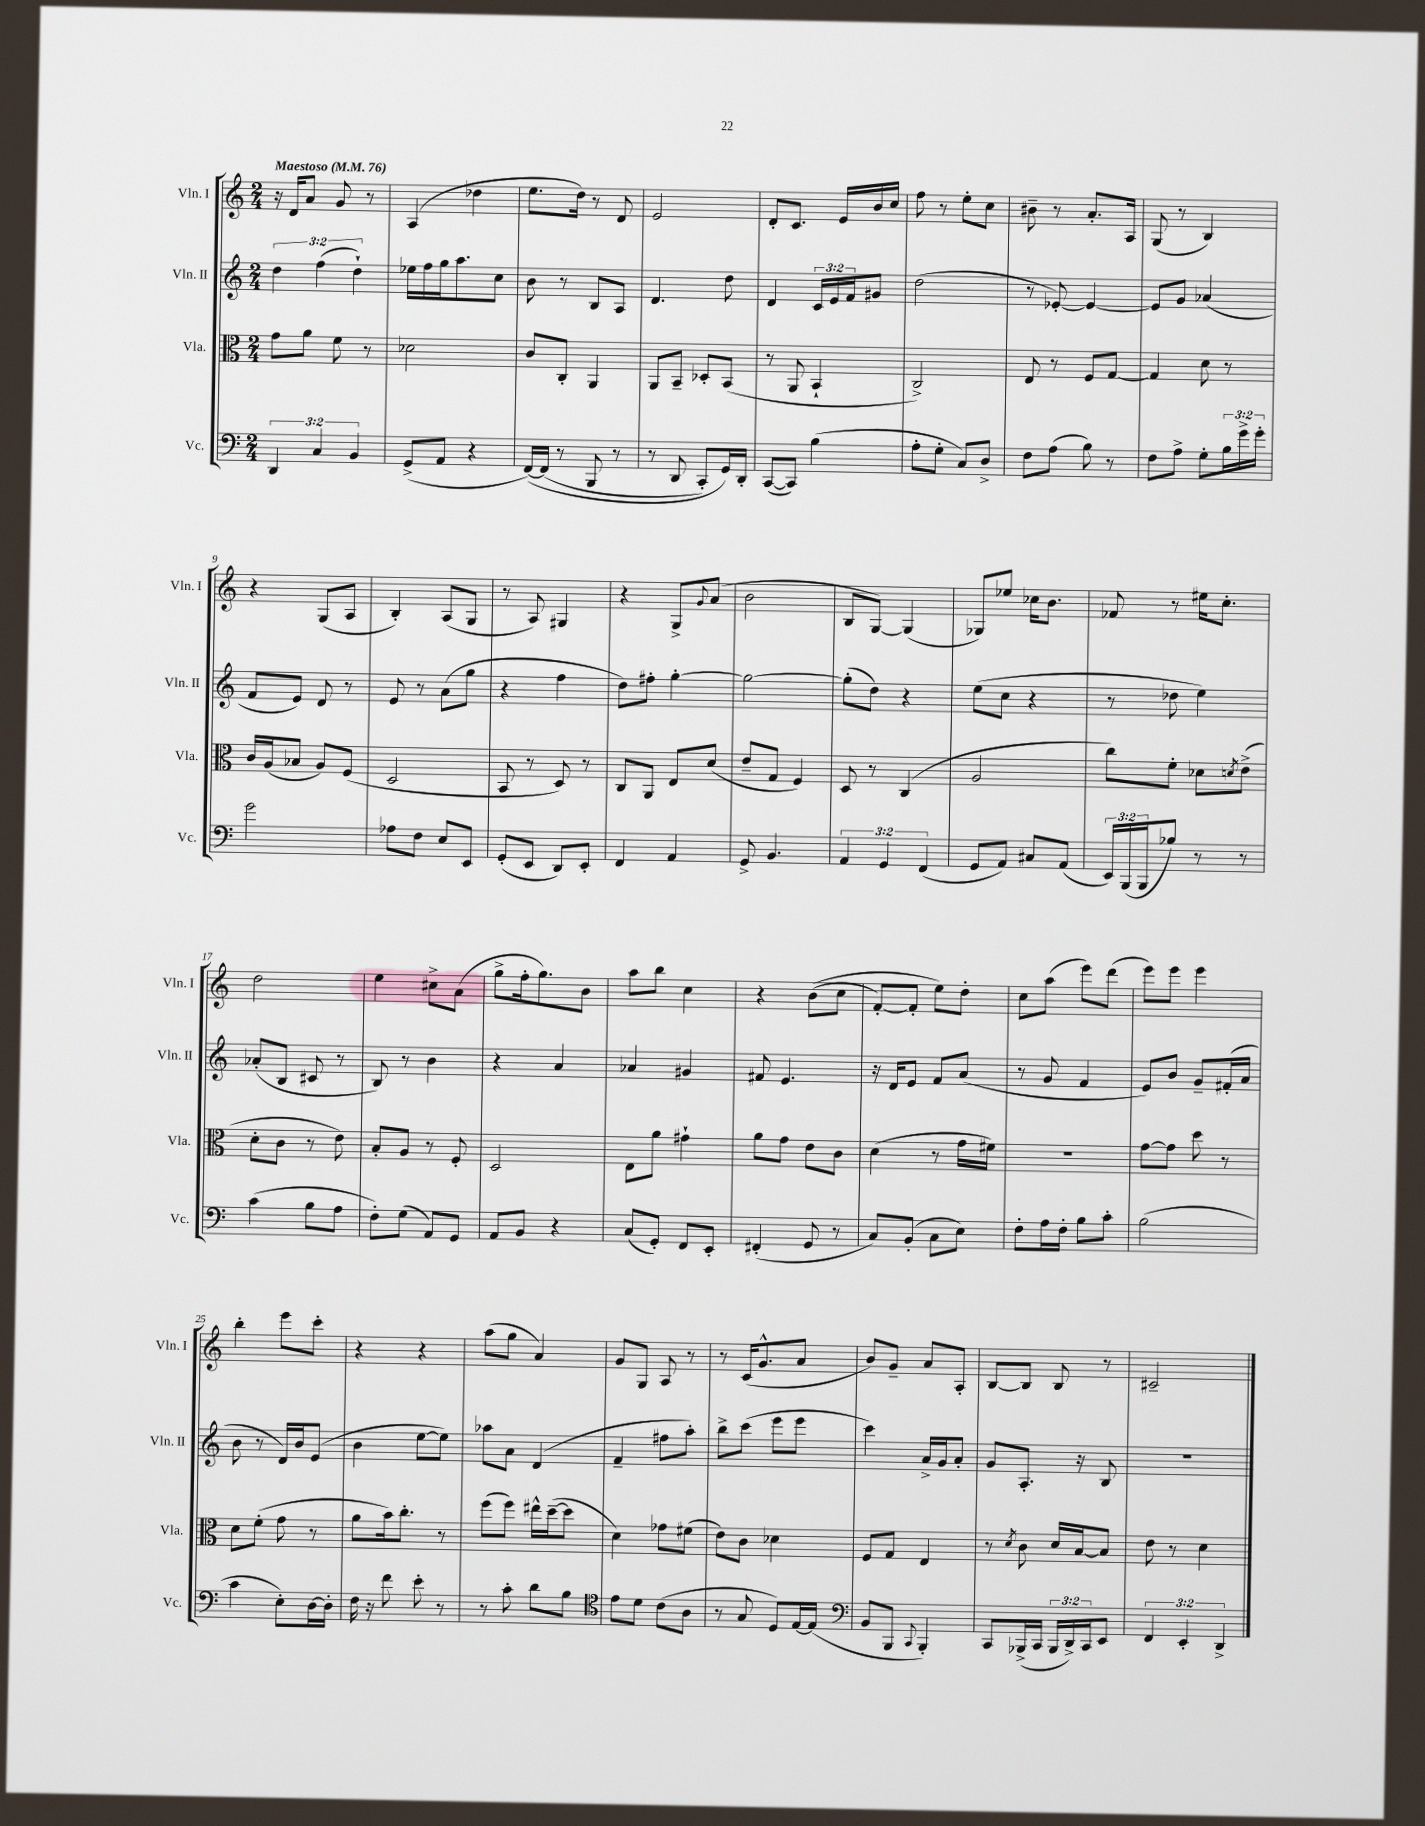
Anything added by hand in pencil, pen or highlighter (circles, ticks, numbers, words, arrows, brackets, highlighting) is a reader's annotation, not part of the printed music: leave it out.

**kern	**kern	**kern	**kern
*staff4	*staff3	*staff2	*staff1
*clefF4	*clefC3	*clefG2	*clefG2
*k[]	*k[]	*k[]	*k[]
*M2/4	*M2/4	*M2/4	*M2/4
*MM76	*MM76	*MM76	*MM76
6DD/	8g\L	6dd\	16r
.	.	.	16d/LK
.	8a\J	.	8a/J
6C/	.	(6ff\	.
.	8f\	.	8g/
6BB/	.	6dd`\)	.
.	8r	.	8r
=	=	=	=
(8GG^/L	2d-\	16ee-\LL	(4A/
.	.	16ff\	.
8AA/J	.	16gg\J	.
.	.	8.aa\	.
4r	.	.	4dd-\
.	.	8cc\J	.
=	=	=	=
&([16FF/LL)	8c/L	8b\	8.ee\L
(16FF/]JJ	.	.	.
8r	8C'/J	8r	.
.	.	.	16dd\Jk)
8BBB/	4AA/	8B/L	8r
8r	.	8A/J	8d/
=	=	=	=
8r	8AA/L	4.d/	2e/
8DD/	8BB~/J	.	.
8CC'/L)	8D-'/L	.	.
16GG/L&)	(8BB/J	8dd\	.
16DD'/JJ	.	.	.
=	=	=	=
([8CC/L	8r	4d/	8d'/L
8CC/]J)	8AA/	.	8.c/J
(4B\	4BB`/	24c/LL	.
.	.	24e/	.
.	.	.	16e/LL
.	.	24f/J	.
.	.	8g#/J	16b/
.	.	.	16cc/JJ
=	=	=	=
8A'\L	2C^/)	(2dd\	8ff\
8G'\J	.	.	8r
8C/L)	.	.	8ee'\L
8D^/J	.	.	8cc\J
=	=	=	=
8F\L	8E/	8r	8b#~\
(8A\J	8r	[8e-'/)	8r
8B\)	8F/L	4e-/_	8.a'/L
8r	[8G/J	.	.
.	.	.	16A/Jk
=	=	=	=
8F\L	4G/]	8e-/]L	(8G/
8A^\J	.	8g/J	8r
8G'\L	8d\	(4a-/	4B/)
24B\L	8r	.	.
24g^\	.	.	.
24g'\JJ	.	.	.
=	=	=	=
2g\	16c/LL	8f/L	4r
.	(16A/J	.	.
.	8B-/J	8e/J)	.
.	8A/L)	8d/	(8G/L
.	(8F/J	8r	8A/J
=	=	=	=
8A-\L	2D/	8e/	4B'/)
8F\J	.	8r	.
8E/L	.	(8a\L	(8A/L
8EE/J	.	8gg\J	8G/J
=	=	=	=
(8GG'/L	8BB/	4r	8r
8EE/J	8r	.	8A/)
8DD/L)	8D/)	4ff\	4G#/
8EE'/J	8r	.	.
=	=	=	=
4FF/	8C/L	8dd\L)	4r
.	8AA/J	8ff#'\J	.
4AA/	8E/L	[4gg'\	8G^/L
.	.	.	8qqg/
.	(8d/J	.	(8a/J
=	=	=	=
8GG^/	8e~/L	2gg\_	2b\
4.BB/	8G/J	.	.
.	4F/)	.	.
=	=	=	=
6AA/	8D/	(8gg'\]L	8B/L
.	8r	8dd\J)	[8G/J)
6GG/	.	.	.
.	(4C/	4r	(4G/]
(6FF/	.	.	.
=	=	=	=
8GG/L	2A/	(8ee\L	8G-/L)
8AA/J)	.	8cc\J	8ee-/J
8C#/L	.	4r	16cc-\LK
.	.	.	8.b\J
(8AA/J	.	.	.
=	=	=	=
24EE/LL)	8cc\L)	8r	8f-/
(24BBB/	.	.	.
24BBB/J	.	.	.
8B-/J)	8f'\J	8dd-\	8r
8r	8d-\L	4ee\)	16ee#\LK
.	.	.	8.cc'\J
.	8qd/	.	.
8r	(8e^\J	.	.
=	=	=	=
(4c\	8d'\L	(8a-'/L	2dd\
.	8c\J	8B/J	.
8B\L	8r	8c#/	.
8A\J	8e\)	8r	.
=	=	=	=
8F'\L)	8B'/L	8B/)	4ee\
(8G\J	8A/J	8r	.
8AA/L)	8r	4b\	8cc#^\L
8GG/J	8F'/	.	(8a\J
=	=	=	=
8AA/L	2D/	4r	8gg^\L
8BB/J	.	.	16ff'\k
.	.	.	8.gg\)
4r	.	4a/	.
.	.	.	8b\J
=	=	=	=
(8C/L	8E\L	4a-/	8aa\L
8GG'/J)	8a\J	.	8bb\J
8FF/L	4g#`\	4g#/	4cc\
8EE'/J	.	.	.
=	=	=	=
(4FF#'/	8a\L	8f#/	4r
.	8g\J	4.e/	.
8GG/	8e\L	.	&((8b\L
8r	8c\J	.	8cc\J
=	=	=	=
8C/L)	(4d\	16r	[8f'/L)
.	.	16d/LK	.
(8BB'/J	.	8e/J	8f'/]J
8C\L	8r	8f/L	8ee\L&)
8E\J)	16g\LL	(8a/J	8dd'\J
.	16f#\JJ)	.	.
=	=	=	=
8F'\L	2r	8r	8cc\L
16A\L	.	8g/	(8aa\J
16F'\JJ	.	.	.
8B\L	.	4f/	8eee\L)
8c'\J	.	.	(8ddd\J
=	=	=	=
(2B\	[8g\L	8e/L)	8eee\L)
.	8g\]J	8b/J	8eee\J
.	8dd\	8g~/L	4eee\
.	8r	(16f#'/L	.
.	.	16a/JJ	.
=	=	=	=
4c\	8d\L	8b\	4bb'\
.	(8f'\J	8r	.
8E'\L)	8g\	16d/LL)	8eee\L
.	.	16b/J	.
[16D\L	8r	(8e/J	8ccc'\J
16D'\]JJ	.	.	.
=	=	=	=
16F\	8a\L	4b\	4r
16r	.	.	.
8f\	16b\k)	.	.
.	8.cc'\J	.	.
8e'\	.	[8ee\L	4r
8r	8r	8ee\]J)	.
=	=	=	=
8r	(8ff\L	8aa-\L	(8aa\L
8c'\	8ff\J)	8a\J	8gg\J
8d\L	16ee#^^\LL	(4d/	4a/)
.	([16dd~\J	.	.
8B\J	8dd\]J	.	.
=	=	=	=
*clefC4	*	*	*
8e\L	4d\)	4f~/	8g/L
8d\J	.	.	8G/J
(8c\L	8g-\L	8ff#\L	8A/
8A\J	(8f#\J	8aa'\J)	8r
=	=	=	=
8r	8e\L)	8bb^\L	8r
8G/	8c\J	(8ccc\J	(16c/LK
.	.	.	8.g^^/
8D/L)	4d-\	8eee\L	.
[16E/L	.	8eee\J	8a/J
(16E/]JJ	.	.	.
=	=	=	=
*clefF4	*	*	*
8BB/L	8F/L	4ccc\)	8b/L)
8BBB/J	8G/J	.	8g~/J
8qqCC/	.	.	.
4BBB'/)	4E/	16a^/LL	8a/L
.	.	16g/J	.
.	.	8a'/J	8A'/J
=	=	=	=
8CC/L	8r	8g/L	[8B/L
.	8qd/	.	.
(16BBB-^/L	8c\	8.A'/J	8B/]J
16CC/JJ	.	.	.
24BBB-/LL	16d/LL	.	8B/
24DD^/)	.	.	.
.	[16B/J	16r	.
24CC/J	.	.	.
8EE/J	8B/]J	8B/	8r
=	=	=	=
6FF/	8e\	2r	2c#~/
.	8r	.	.
6EE'/	.	.	.
.	4d\	.	.
6DD^/	.	.	.
==	==	==	==
*-	*-	*-	*-
